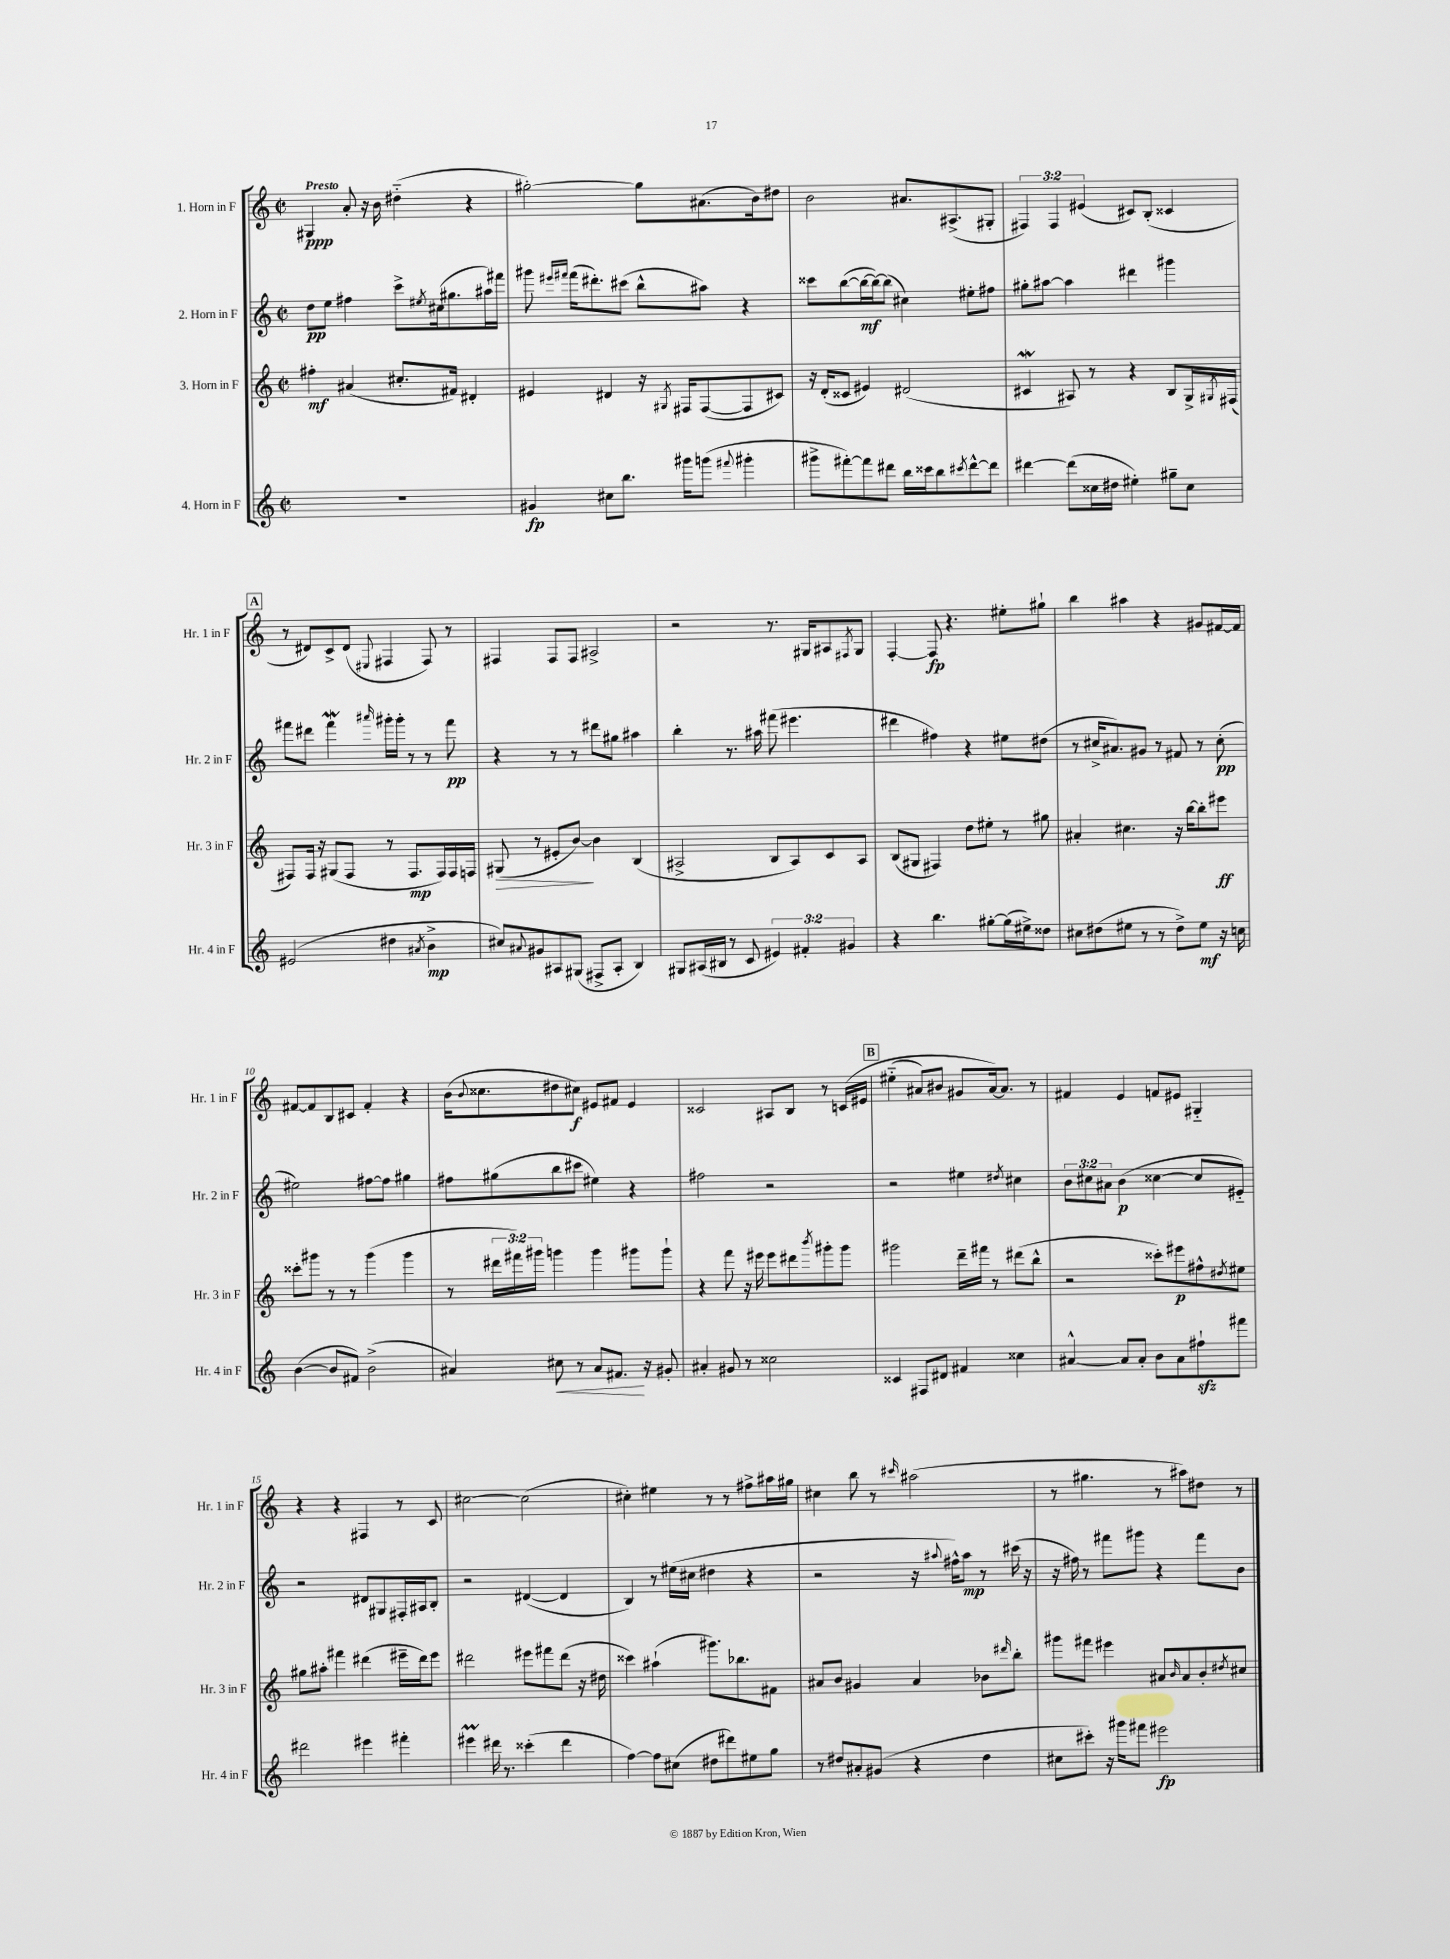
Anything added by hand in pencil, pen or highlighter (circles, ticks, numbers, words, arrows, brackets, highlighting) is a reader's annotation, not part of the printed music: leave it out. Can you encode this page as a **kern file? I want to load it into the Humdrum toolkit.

**kern	**kern	**kern	**kern
*staff4	*staff3	*staff2	*staff1
*clefG2	*clefG2	*clefG2	*clefG2
*k[]	*k[]	*k[]	*k[]
*M2/2	*M2/2	*M2/2	*M2/2
*met(c|)	*met(c|)	*met(c|)	*met(c|)
1r	4ff#'	8dd	4G#
.	.	8ee	.
.	(4a#	4ff#	8a'
.	.	.	16r
.	.	.	16b
.	8.cc#'	8ccc^	(4dd#'~
.	.	8qee#	.
.	.	(16cc#	.
.	16f#)	8.gg#	.
.	4d#'	.	4r
.	.	16aa#)	.
.	.	16fff#	.
=	=	=	=
4g#	4e#	8ggg#	[2gg#')
.	.	16qqeee#	.
.	.	16qqfff#	.
.	.	(16fff#	.
.	.	8.ddd#')	.
8cc#	4d#	.	.
8.bb	.	(8ccc#	.
.	16r	8bb^^	8gg#]
.	8qG#	.	.
16ggg#	16F#	.	.
(8ggg	([8F#	8aa#)	(8.a#
8qqfff#	.	.	.
4ggg#'	8F#]	4r	.
.	.	.	16b)
.	8c#)	.	8dd#
=	=	=	=
8ggg#^	16r	8ccc##	2b
.	(16d'	.	.
[8fff#')	8c##	([8bb	.
8fff#]	4e#)	16bb_	.
.	.	16bb_)	.
8ddd#	.	(8bb]	.
16bb	(2d#	4cc#)	8.a#
16ccc##	.	.	.
8bb	.	.	.
.	.	.	(8.A#^
8qccc#	.	.	.
[8ddd#^^	.	8ee#'	.
8ddd#]	.	8ff#	8G#'
=	=	=	=
[4ddd#	4c#	8gg#'	6F#)
.	.	[8aa#	.
.	.	.	6F#
(8ddd#]	8A#)	4aa#]	.
.	.	.	(6e#
16cc##	8r	.	.
16dd#	.	.	.
4ee#')	4r	4ddd#	8c#)
.	.	.	(8B'
8gg#~	8B	4ggg#	4c##
8cc##	16G^	.	.
.	8qG#	.	.
.	(16F#	.	.
=	=	=	=
(2e#	8F#)	8fff#	8r
.	16F#	8ddd#	8d#)
.	16r	.	.
.	(8G#	4fff#	8c^
.	8F#	.	(8d#
.	.	16qqaaa#	8qqE#
4dd#	8r	16ggg#'	4F#
.	.	16ggg#'	.
.	8.F#	8r	.
8qa#	.	.	.
4b^	.	8r	8F#)
.	16F#)	.	.
.	16F#	8fff#	8r
.	16F	.	.
=	=	=	=
8cc#)	(8G#	4r	4F#
8qqa#	.	.	.
8g#	8r	.	.
8A#	8e#'	8r	8F#
(8G#	[8b)	8r	8F#
8F#^	4b]	8ddd#	2A#^
8A#'	.	8gg#	.
4B)	(4B	4aa#	.
=	=	=	=
8G#	2A#^	4bb'	2r
(16A#	.	.	.
16B#	.	.	.
8r	.	8.r	.
8c	.	.	.
.	.	16aa#	.
6e#)	8B	(8fff#	8.r
.	8A#)	4.eee#	.
6f#'	.	.	.
.	.	.	16G#
.	8c	.	8A#
6g#	.	.	.
.	.	.	8qF#
.	8A#	.	8G#
=	=	=	=
4r	(8B	4ddd#	[4F'
.	8G#	.	.
4.bb	4F#)	4ff#)	8F]
.	.	.	4.r
.	8dd	4r	.
[8gg#'	8ee#'	.	.
(16gg#]	8r	8ee#	8ee#'
16ee#^)	.	.	.
8dd##	8gg#	(8dd#	8gg#`
=	=	=	=
8cc#	4a#'	8r	4bb
(8dd#	.	16cc#^	.
.	.	8.a#)	.
8ee#	4.cc#	.	4aa#
8r	.	8g#	.
8r	.	8r	4r
8dd#^)	16r	8f#	.
.	[16bb	.	.
8ee#	8bb']	8r	8g#
16r	8eee#	(8cc#'	[16f#
16cc	.	.	16f#]
=	=	=	=
([4b	8ccc##'	2ee#)	[8f#
.	8ggg#	.	8f#]
8b]	8r	.	8B
8f#)	8r	.	8c#
(2b^	(4ggg#	[8ff#	4f#'
.	.	8ff#]	.
.	4ggg#	4gg#	4r
=	=	=	=
4a#)	8r	8ff#	(16b
.	.	.	8qqb
.	.	.	8.cc##
.	24ddd#	(8gg#	.
.	24fff#)	.	.
.	24ggg#	.	.
8cc#	4ggg	8bb	8dd#
8r	.	8ccc#	8cc#)
8a#	4ggg	4ee#)	8e#
8.f#	.	.	8f#
.	8ggg#	4r	4e#
16r	.	.	.
8g#'	8ggg#`	.	.
=	=	=	=
4a#'	4r	2ff#	2c##
8g#	8fff	.	.
8r	16r	.	.
.	16eee#	.	.
2cc##	8eee#	2r	8A#
.	8ddd#	.	8B
.	8qbbb	.	.
.	8ggg#'	.	8r
.	8ggg#	.	&(16c
.	.	.	16e#
=	=	=	=
4c##	2ggg#	2r	(4ee#'~
8F#	.	.	8a#)
8d#	.	.	8b#
4f#	16ddd~	4ee#	8g#
.	16fff#	.	.
.	8r	.	[16a#&)
.	.	.	8.a#]
.	.	8qdd#	.
4cc##	(8ddd#	4cc#	.
.	8bb^^	.	8r
=	=	=	=
[4a#^^	2r	12b	4f#
.	.	12cc#	.
.	.	12a#	.
8a#]	.	(4b	4e
8a#'	.	.	.
8b	8ccc##')	[4cc##	8f
8a#	8eee#	.	8e#
8ff#`	8ff#^^	8cc##]	4G#'~
.	8qdd#	.	.
8fff#	8ee#	8e#'~)	.
=	=	=	=
2ddd#	8gg#	2r	4r
.	8aa#'	.	.
.	4fff#	.	4r
4eee#	(4ddd#	8d#	4F#
.	.	8G#	.
4fff#'	16eee#~	16F#'	8r
.	16ddd#)	16A#	.
.	8eee#	8B'	8c
=	=	=	=
4eee#	2ddd#	2r	[2cc#
16ddd#	.	.	.
8.r	.	.	.
(4ccc##'	8eee#	([4d#	(2cc#]
.	8fff#	.	.
4ddd#	(8ddd#	4d#]	.
.	16r	.	.
.	16dd#	.	.
=	=	=	=
[4ff)	4ccc##)	4B)	4cc#')
8ff]	(4aa#`	8r	4ee#
(8cc#	.	(16ee#	.
.	.	16cc#	.
8dd#	8.ggg#)	4dd#	8r
8ddd#)	.	.	8r
.	8.bb-	.	.
8ee#	.	4r	8ff#^
8gg	8f#	.	16aa#
.	.	.	16gg#
=	=	=	=
8r	8a#	2r	4cc#
8dd#	8b	.	.
8a#'	4g#	.	8bb
(8g#	.	.	8r
.	.	.	16qqccc#
4r	4a#	16r	(2aa#
.	.	8qqaa#	.
.	.	16ff#^^)	.
.	.	8aa#	.
4dd#	8b-	8r	.
.	16qqddd#	.	.
.	8bb'	(16ccc#	.
.	.	16r	.
=	=	=	=
8cc#	8ggg#	16r	8r
.	.	16ff#)	.
8ccc#')	8fff#	8r	4.gg#
16r	4eee#	8fff#	.
16ggg#	.	.	.
8fff#	.	8ggg#	.
2eee#	8a#	4r	8r
.	16qqb	.	.
.	8a#	.	8aa#)
.	8b'	8fff#	8dd#
.	8qdd#	.	.
.	8cc#	8b	8r
==	==	==	==
*-	*-	*-	*-
